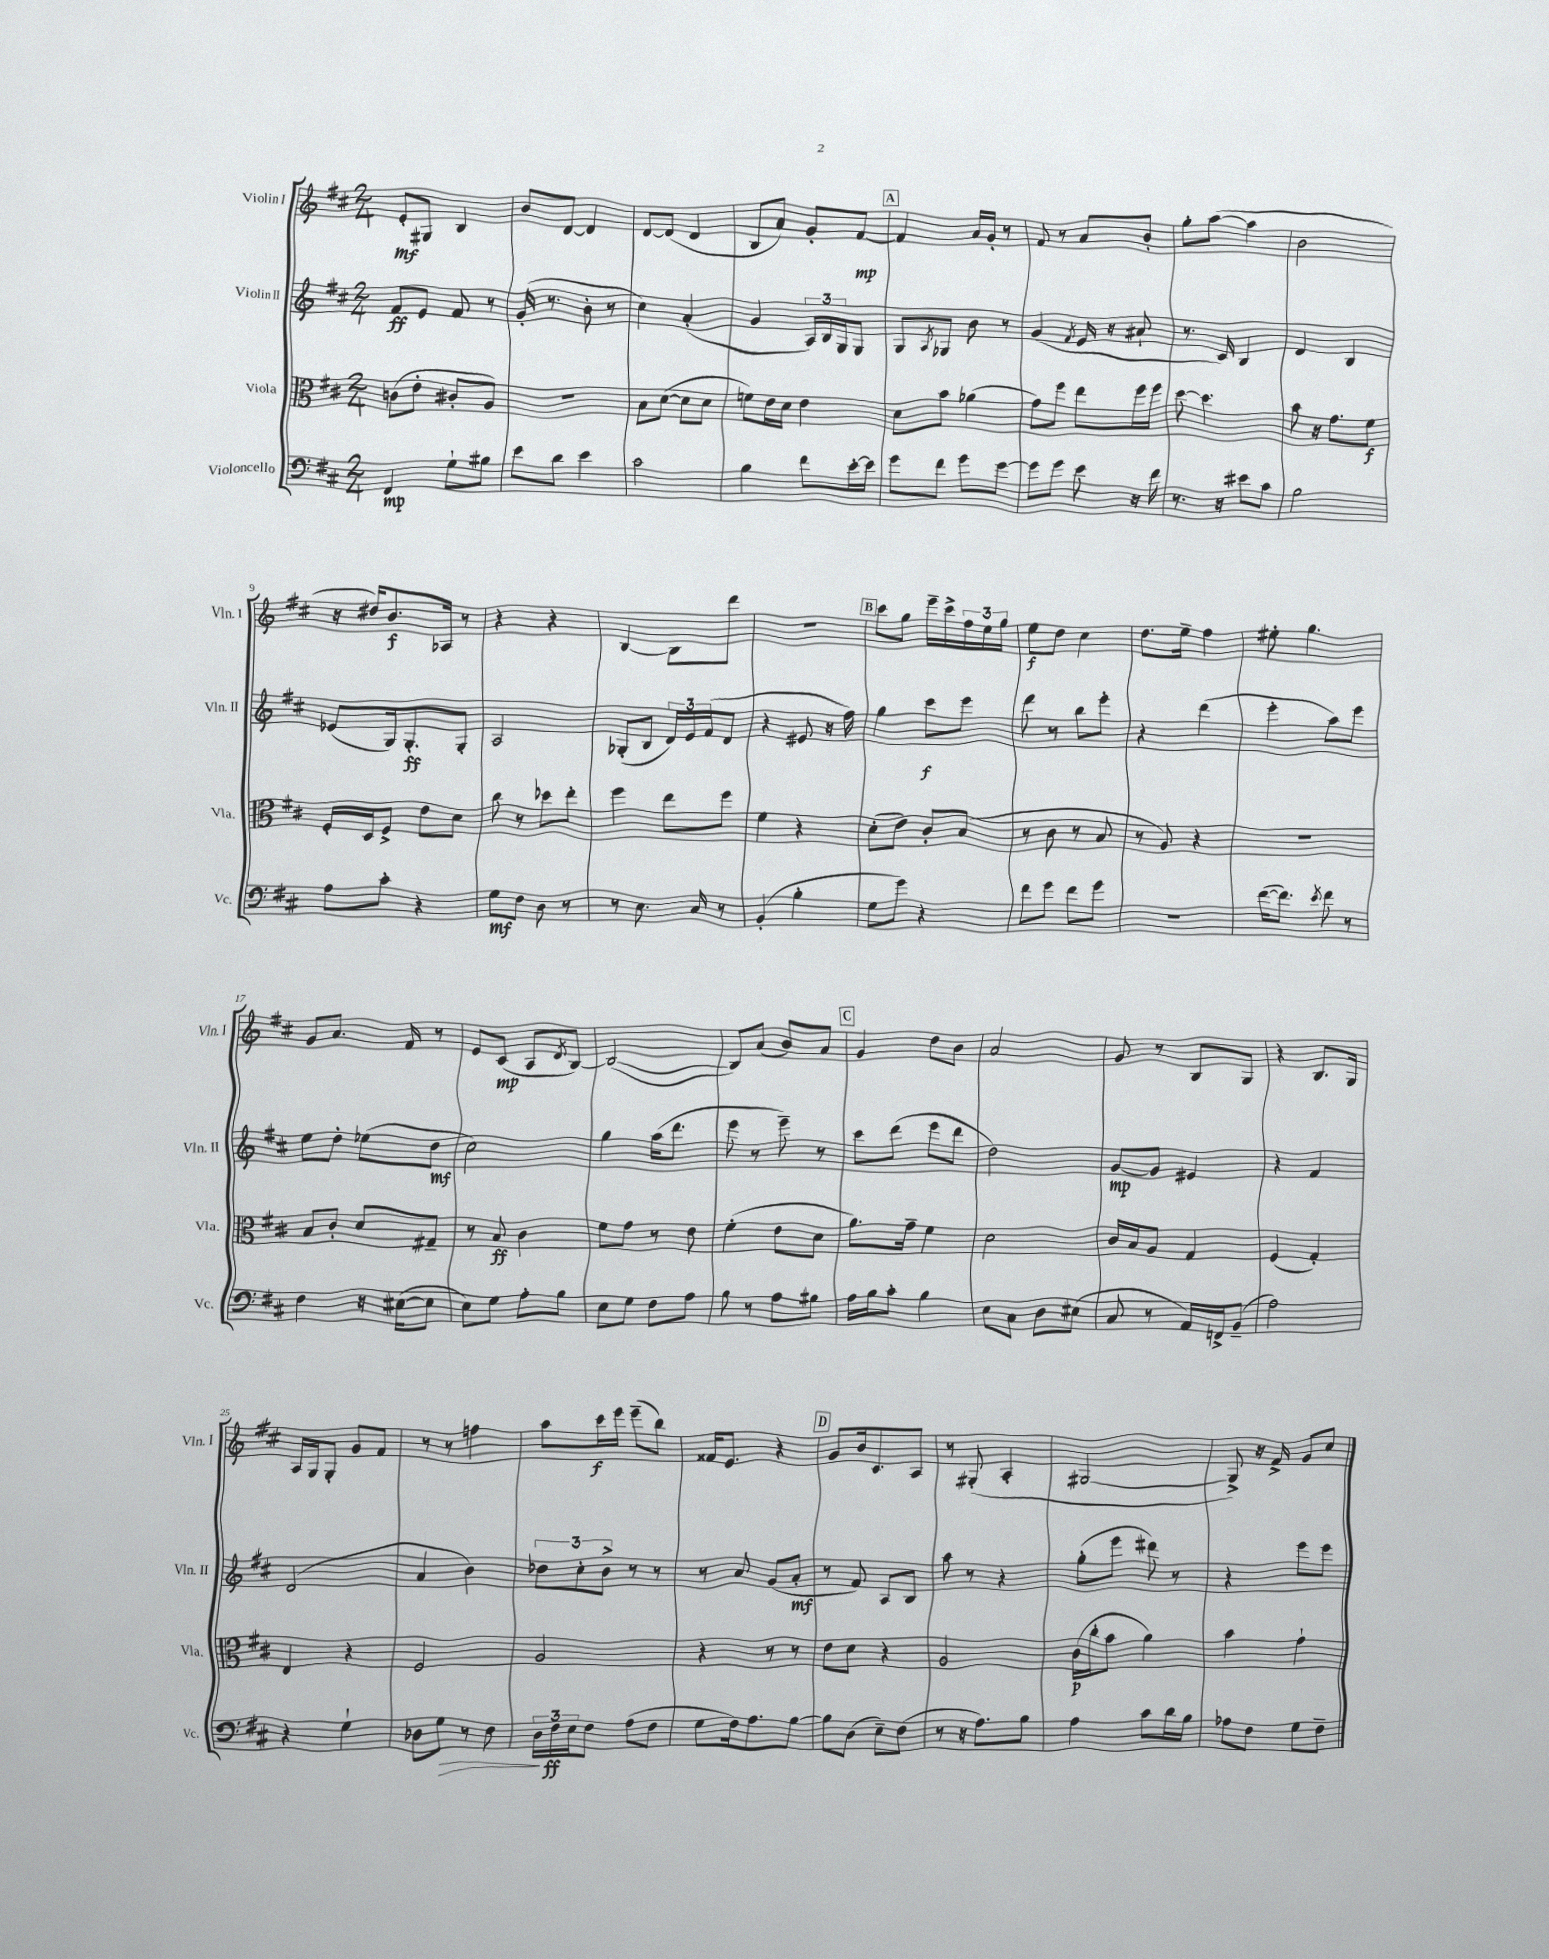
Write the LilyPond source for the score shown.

<<
\new StaffGroup <<
\new Staff = "s0" \with { instrumentName = "Violin I" shortInstrumentName = "Vln. I" } {
    \clef treble \key d \major \numericTimeSignature \time 2/4
    e'8-.\mf gis8 b4 |
    b'8 d'8~ d'4 |
    d'8~ d'8( d'4 |
    b8 a'8) g'8-. fis'8~\mp |
    \mark \markup { \box "A" } fis'4 a'16 g'16-. r8 |
    fis'8 r8 a'8 b'8-. |
    g''8-. a''8~( a''4 |
    b'2 |
    r16 dis''16) b'8.\f aes16 r8 |
    r4 r4 |
    b4~ b8 d'''8 |
    R2 |
    \mark \markup { \box "B" } cis'''8 g''8 e'''16-- cis'''16-> \tuplet 3/2 { fis''16 e''16 g''16 } |
    e''8\f d''8 cis''4 |
    d''8. e''16-- fis''4 |
    eis''8-. g''4. |
    g'8 a'8. fis'16 r8 |
    e'8 cis'8\mp( a8 \acciaccatura { d'8 } b8~) |
    b2~( |
    b8) a'8( b'8) a'8 |
    \mark \markup { \box "C" } g'4 d''8 b'8 |
    a'2 |
    g'8 r8 b8 g8 |
    r4 b8. g16 |
    a16 g16 g8-. g'8 fis'8 |
    r8 r8 f''4 |
    a''8 cis'''16\f e'''16 e'''8--( b''8) |
    fisis'16 e'8. r4 |
    \mark \markup { \box "D" } g'8 b'16 cis'8. a8 |
    r8 gis8-.( a4-. |
    gis2~ |
    gis8->) r16 fis'16-> g'8 cis''8 \bar "|." |
}
\new Staff = "s1" \with { instrumentName = "Violin II" shortInstrumentName = "Vln. II" } {
    \clef treble \key d \major \numericTimeSignature \time 2/4
    fis'8\ff e'8 fis'8 r8 |
    g'16-.( r8. b'8-. r8 |
    cis''4) a'4-.( |
    g'4 \tuplet 3/2 { a16) b16 g16 } g8 |
    \mark \markup { \box "A" } g8 \acciaccatura { a8 } ges8 b'8 r8 |
    g'4( \acciaccatura { fis'8 } e'16 r16 ais'8-! |
    r8. cis'16) b4 |
    d'4 b4 |
    ees'8( g16) g8.-.\ff g8-. |
    a2 |
    ges8-.( b8 \tuplet 3/2 { d'16) e'16 fis'16( } d'8 |
    r4 eis'8 r16 fis''16) |
    \mark \markup { \box "B" } g''4 cis'''8\f e'''8 |
    d'''8 r8 b''8 e'''8-. |
    r4 d'''4( |
    e'''4-. a''8) e'''8 |
    e''8 d''8-. ees''8( d''8\mf |
    cis''2) |
    g''4 a''16( d'''8. |
    e'''8 r8 e'''8--) r8 |
    \mark \markup { \box "C" } cis'''8 d'''8( e'''8 d'''8 |
    d''2) |
    g'8~\mp g'8 eis'4 |
    r4 fis'4 |
    d'2( |
    a'4 b'4) |
    \tuplet 3/2 { des''8 cis''8-. b'8-> } r8 r8 |
    r8 a'8 g'8( a'8-.\mf |
    \mark \markup { \box "D" } r8 fis'8) a8 b8 |
    a''8 r8 r4 |
    g''8-.( e'''8 dis'''8) r8 |
    r4 e'''8 e'''8 \bar "|." |
}
\new Staff = "s2" \with { instrumentName = "Viola" shortInstrumentName = "Vla." } {
    \clef alto \key d \major \numericTimeSignature \time 2/4
    c'8( e'8-. cis'8-. a8) |
    R2 |
    b8 d'8~( d'8 d'8 |
    f'8) e'16 d'16 e'4 |
    \mark \markup { \box "A" } d'8 b'8 aes'4( |
    g'8) fis''8 e''8 fis''16 fis''16 |
    d''8~ d''4. |
    b'8 r16 g'8. fis'8\f |
    fis16-. d16 fis8-> e'8 d'8 |
    cis''8 r8 des''8 e''8-. |
    fis''4 e''8 fis''8 |
    fis'4 r4 |
    \mark \markup { \box "B" } d'8-.( e'8) cis'8-. b8( |
    r8 cis'8 r8 b8 |
    r8 a8) r4 |
    R2 |
    b8 cis'8-. d'8 gis8-- |
    r8 b8\ff cis'4 |
    fis'8 g'8 r8 e'8 |
    fis'4-.( e'8 d'8 |
    \mark \markup { \box "C" } a'8.) g'16-- fis'4 |
    d'2 |
    cis'16 b16 a8 g4 |
    fis4( g4-.) |
    e4 r4 |
    fis2 |
    a2 |
    r4 r8 r8 |
    \mark \markup { \box "D" } e'8 d'8 r4 |
    a2 |
    cis'16\p( cis''16-. b'8 a'4) |
    b'4 g'4-! \bar "|." |
}
\new Staff = "s3" \with { instrumentName = "Violoncello" shortInstrumentName = "Vc." } {
    \clef bass \key d \major \numericTimeSignature \time 2/4
    fis,4\mp g8-! bis8 |
    e'8 d'8 e'4 |
    cis'2 |
    b4 fis'8 e'16~-. e'16 |
    \mark \markup { \box "A" } g'8 fis'8 g'8 g'8~ |
    g'8 g'8 e'8 r16 fis'16 |
    r8. r16 eis'8 cis'8 |
    b2 |
    a8 cis'8-. r4 |
    g8\mf fis8 d8 r8 |
    r8 e8. cis16 r8 |
    b,4-.( b4-. |
    \mark \markup { \box "B" } g8 g'8) r4 |
    fis'8 g'8 fis'8 g'8 |
    r2 |
    fis'16~( fis'8.) \acciaccatura { e'8 } fis'8 r8 |
    fis4 r16 eis16~( eis8 |
    e8) g8 a8-. b8 |
    e8 g8 fis8 a8 |
    b8 r8 a8 bis8 |
    \mark \markup { \box "C" } a16 b16 cis'8-. b4 |
    e8 cis8 d8 eis8( |
    cis8 r8 a,16) f,16-> b,8--( |
    a2) |
    r4 g4-! |
    des8 g8\> r8 fis8 |
    \tuplet 3/2 { d16\! fis16\ff e16 } fis8 a8( fis8 |
    g8 fis16) a8. b8~ |
    \mark \markup { \box "D" } b8 d8( e8--) fis8( |
    r8 r16 a8.) b8 |
    a4 cis'8 d'16 b16 |
    aes8 fis8 g8 fis8-- \bar "|." |
}
>>
>>
